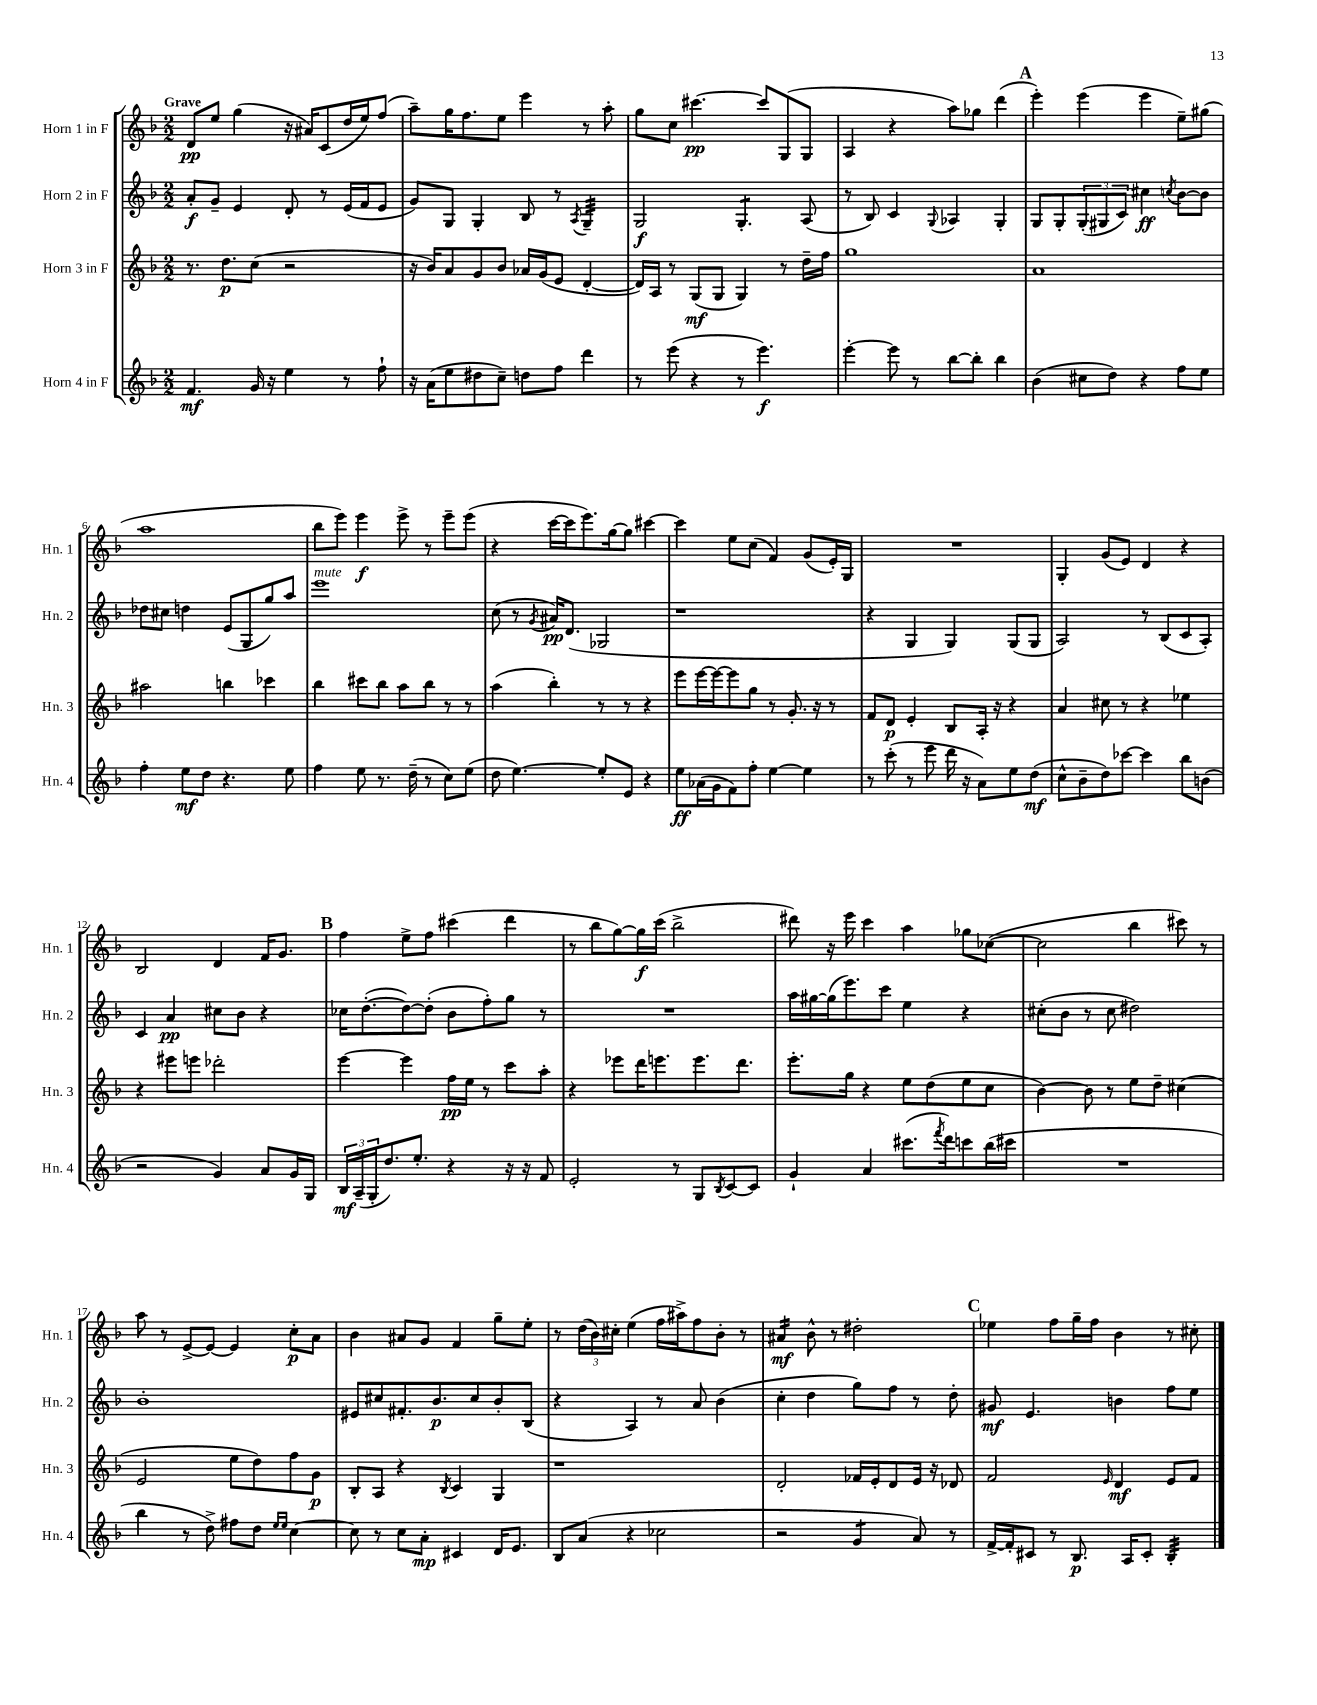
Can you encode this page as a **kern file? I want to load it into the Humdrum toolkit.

**kern	**kern	**kern	**kern
*staff4	*staff3	*staff2	*staff1
*clefG2	*clefG2	*clefG2	*clefG2
*k[b-]	*k[b-]	*k[b-]	*k[b-]
*M2/2	*M2/2	*M2/2	*M2/2
4.f	8.r	8a'	8d
.	.	8g~	8ee
.	8.dd	.	.
.	.	4e	(4gg
16g	(8cc	.	.
16r	.	.	.
4ee	2r	8d'	16r
.	.	.	16a#)
.	.	8r	(8c
8r	.	(16e	16dd
.	.	16f	16ee)
8ff`	.	8e	(8ff
=	=	=	=
16r	16r	8g)	8aa~)
(16a	16b-)	.	.
8ee	8a	8G	16gg
.	.	.	8.ff
8dd#	8g	4G'	.
8cc~)	8b-	.	8ee
8dd	16a-	8B-	4eee
.	(16g	.	.
8ff	8e	8r	.
.	.	8qA	.
4ddd	[4d'	4G~	8r
.	.	.	8aa'
=	=	=	=
8r	16d])	2G	8gg
.	16A	.	.
(8eee	8r	.	8cc
4r	(8G	.	[4.ccc#
.	8G	.	.
8r	4G)	4.G'	.
4.eee)	.	.	8ccc#]
.	8r	.	(8G
.	16dd~	(8A	8G
.	16ff	.	.
=	=	=	=
[4eee'	1gg	8r	4A
.	.	8B-)	.
8eee]	.	4c	4r
8r	.	.	.
.	.	8qqG	.
[8bb-	.	4A-	8aa)
8bb-']	.	.	8gg-
4bb-	.	4G'	(4ddd
=	=	=	=
(4b-	1a	8G	4eee')
.	.	8G'	.
8cc#	.	(12G'	(4eee
.	.	12G#	.
8dd)	.	.	.
.	.	12c)	.
4r	.	4cc#	4eee
.	.	8qcc	.
8ff	.	[8b-	8ee~)
8ee	.	8b-]	(8gg#
=	=	=	=
4ff'	2aa#	8dd-	1aa
.	.	8cc#	.
8ee	.	4dd	.
8dd	.	.	.
4.r	4bb	(8e	.
.	.	8G	.
.	4ccc-	8gg)	.
8ee	.	8aa	.
=	=	=	=
4ff	4bb-	1eee	8bb-
.	.	.	8eee)
8ee	8ccc#	.	4eee
8.r	8bb-	.	.
.	8aa	.	8eee^
(16dd~	.	.	.
8r	8bb-	.	8r
8cc)	8r	.	8eee~
(8ee	8r	.	(8eee
=	=	=	=
8dd	(4aa	(8cc	4r
[4.ee)	.	8r	.
.	.	8qg	.
.	4bb-')	16a#)	[16ccc
.	.	(8.d	16ccc]
.	.	.	8.eee)
8ee']	8r	2G-	.
.	.	.	[16gg
8e	8r	.	8gg]
4r	4r	.	[4ccc#
=	=	=	=
8ee	8eee	1r	4ccc#]
(16a-	[16eee	.	.
16g	16eee_	.	.
8f)	8eee]	.	8ee
8ff'	8gg	.	(8cc
[4ee	8r	.	4f)
.	8.g'	.	.
4ee]	.	.	(8g
.	16r	.	.
.	8r	.	16e')
.	.	.	16G
=	=	=	=
8r	8f	4r	1r
(8ccc'	8d	.	.
8r	4e'	4G	.
8eee	.	.	.
16ddd	8B-	4G)	.
16r	.	.	.
8a)	16A'	.	.
.	16r	.	.
8ee	4r	(8G	.
(8dd	.	8G	.
=	=	=	=
8cc^^	4a	2A)	4G'
8b-~	.	.	.
8dd)	8cc#	.	(8g
[8ccc-	8r	.	8e)
4ccc-]	4r	8r	4d
.	.	(8B-	.
8bb-	4ee-	8c	4r
(8b	.	8A')	.
=	=	=	=
2r	4r	4c	2B-
.	8eee#	4a	.
.	8eee	.	.
4g)	2ddd-'	8cc#	4d
.	.	8b-	.
8a	.	4r	16f
.	.	.	8.g
16g	.	.	.
16G	.	.	.
=	=	=	=
24B-	[4eee	16cc-	4ff
(24A~	.	.	.
.	.	([8.dd'	.
24G'	.	.	.
8.dd)	.	.	.
.	4eee]	8dd_)	8ee^
8.ee'	.	.	.
.	.	(8dd']	8ff
4r	16ff	8b-	(4ccc#
.	16ee	.	.
.	8r	8ff')	.
16r	8ccc	8gg	4ddd
16r	.	.	.
8f	8aa'	8r	.
=	=	=	=
2e'	4r	1r	8r
.	.	.	8bb-
.	8eee-	.	[8gg)
.	16ddd	.	16gg]
.	8.eee	.	(16ccc
8r	.	.	2bb-^
8G	8.eee	.	.
8qB-	.	.	.
[8c	.	.	.
.	8.ddd	.	.
8c]	.	.	.
=	=	=	=
4g`	8.eee'	16aa	8ddd#)
.	.	[16gg#	.
.	.	(16gg#]	16r
.	16gg	8.eee)	16eee
4a	4r	.	4ccc
.	.	8ccc	.
(8.ccc#	8ee	4ee	4aa
.	(8dd	.	.
8qfff	.	.	.
16ddd)	.	.	.
8ccc	8ee	4r	8gg-
(16bb-	8cc	.	([8cc-
16ccc#	.	.	.
=	=	=	=
1r	[4b-)	(8cc#'	2cc-]
.	.	8b-	.
.	8b-]	8r	.
.	8r	8cc#	.
.	8ee	2dd#)	4bb-
.	8dd~	.	.
.	(4cc#	.	8ccc#)
.	.	.	8r
=	=	=	=
4bb-	2e	1b-'	8aa
.	.	.	8r
8r	.	.	[8e^
8dd^)	.	.	8e_
8ff#	8ee	.	4e]
8dd	8dd)	.	.
16qqee	.	.	.
16qqee	.	.	.
[4cc	8ff	.	8cc'
.	8g	.	8a
=	=	=	=
8cc]	8B-'	8e#	4b-
8r	8A	8cc#	.
8cc	4r	8.f#'	8a#
8a'	.	.	8g
.	.	8.b-	.
.	8qB-	.	.
4c#	4c	.	4f
.	.	8cc#	.
16d	4G	8b-'	8gg~
8.e	.	.	.
.	.	(8B-	8ee'
=	=	=	=
8B-	1r	4r	8r
(8a	.	.	(24dd
.	.	.	24b-)
.	.	.	24cc#'
4r	.	4A)	(4ee
2cc-	.	8r	16ff
.	.	.	16aa#^)
.	.	8a	8ff
.	.	(4b-	8b-'
.	.	.	8r
=	=	=	=
2r	2d'	4cc'	4a#
.	.	4dd	8b-^^
.	.	.	8r
4g	16f-	8gg)	2dd#'
.	16e'	.	.
.	8d	8ff	.
8a)	16e	8r	.
.	16r	.	.
8r	8d-	8dd'	.
=	=	=	=
[16f^	2f	8g#	4ee-
16f']	.	.	.
8c#	.	4.e	.
8r	.	.	8ff
8.B-	.	.	16gg~
.	.	.	16ff
.	16qqe	.	.
.	4d	4b	4b-
16A	.	.	.
8c#'	.	.	.
4B-'	8e	8ff	8r
.	8f	8ee	8cc#'
==	==	==	==
*-	*-	*-	*-
